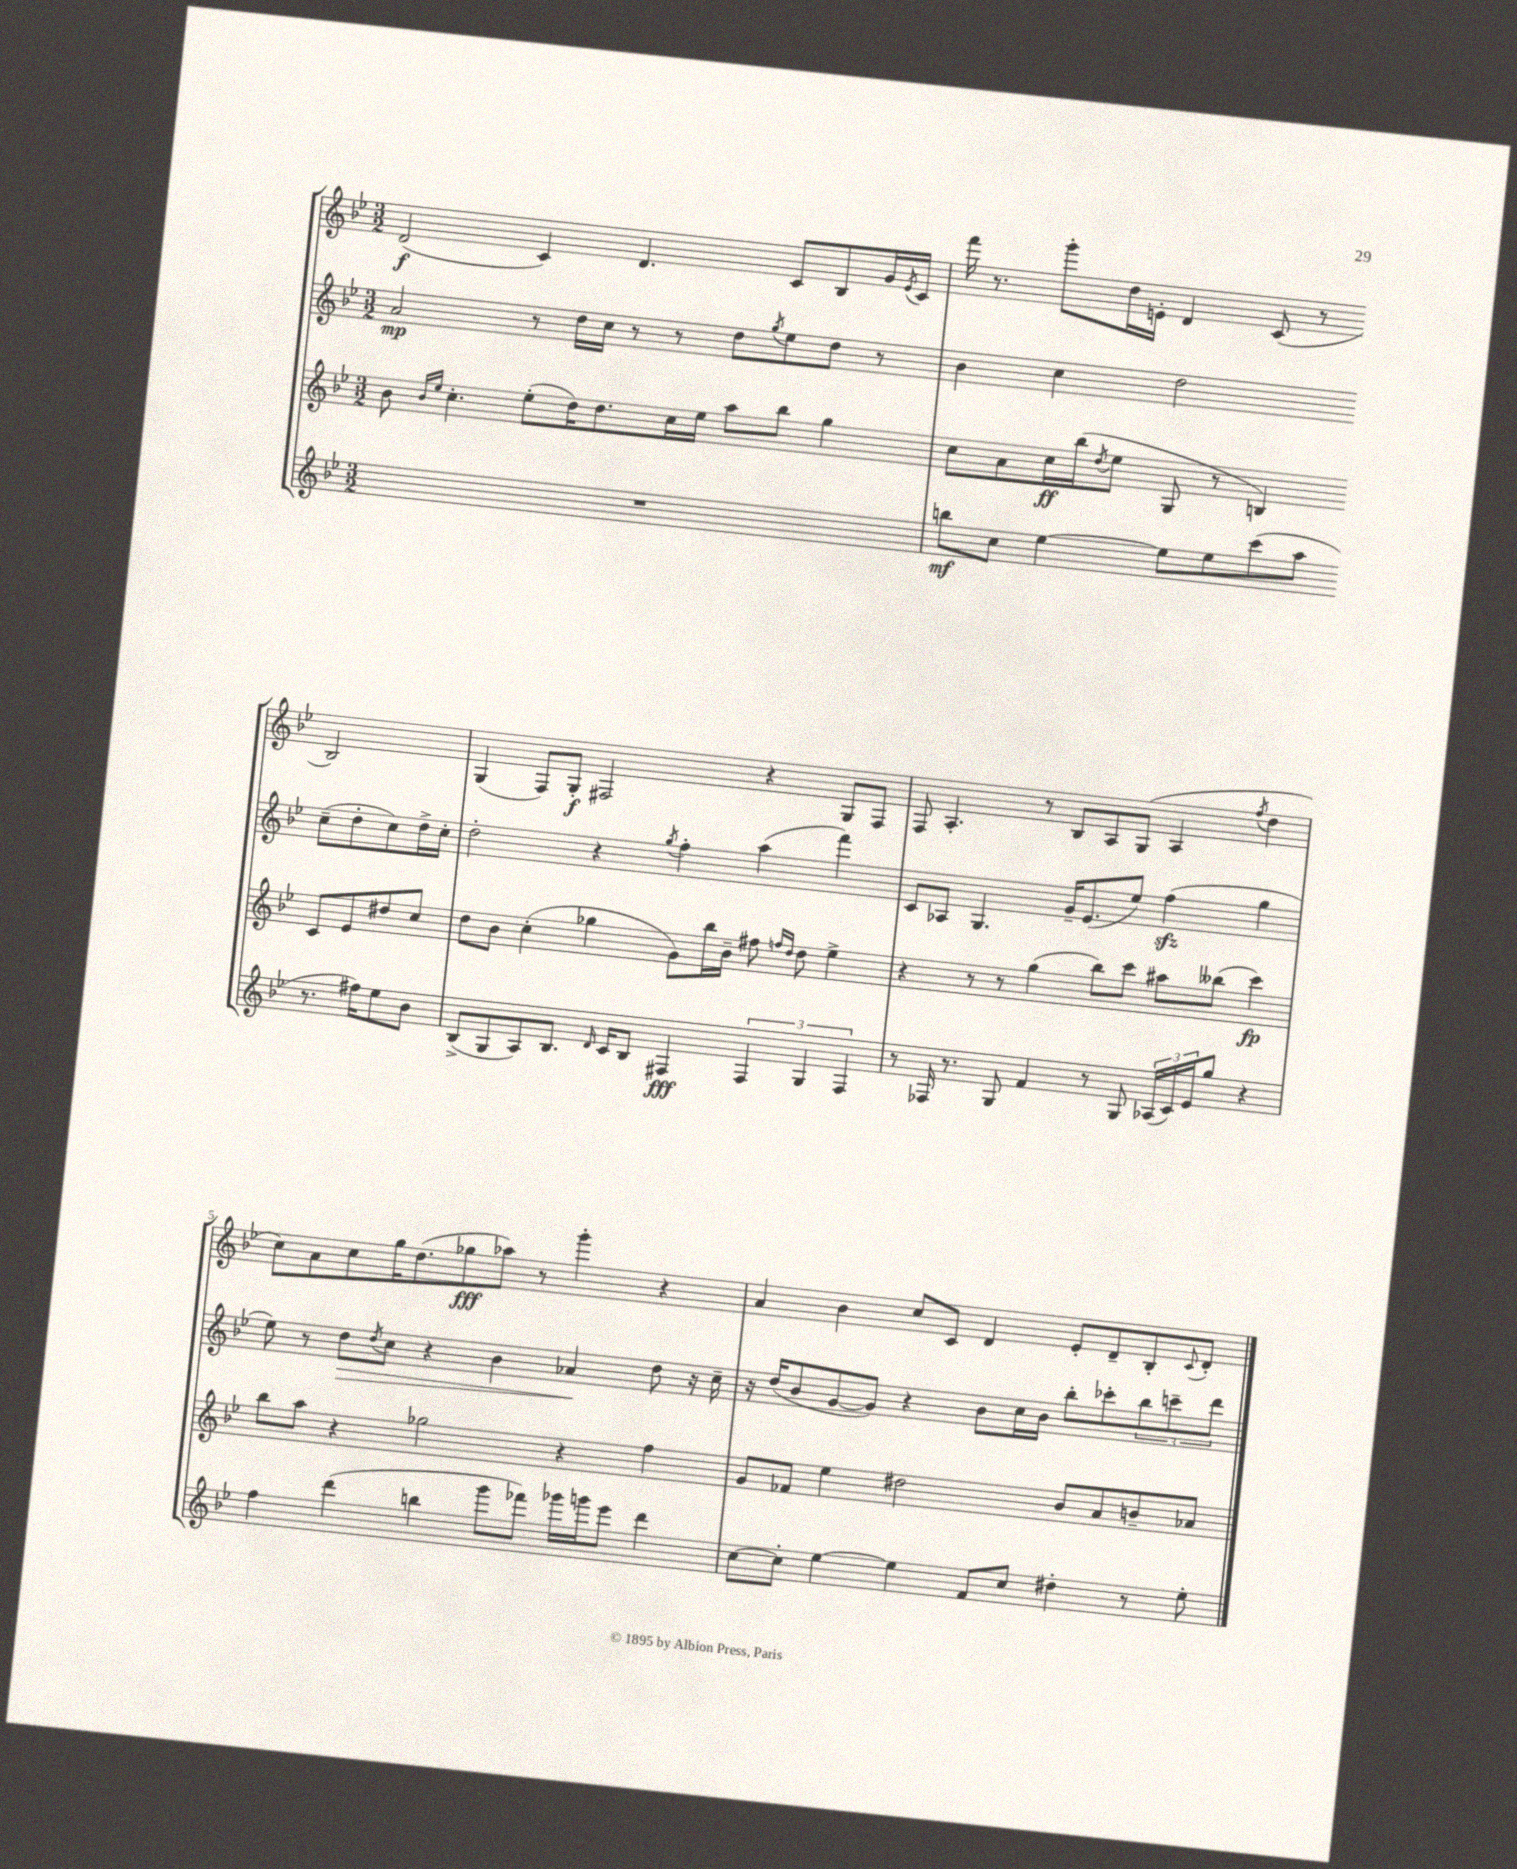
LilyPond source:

<<
\new StaffGroup <<
\new Staff = "s0" {
    \clef treble \key bes \major \numericTimeSignature \time 3/2
    d'2\f( c'4) d'4. c'8 bes8 g'16 \acciaccatura { ees'8 } c'16 |
    f'''16 r8. g'''8-. d''16 e'16-. d'4 c'8( r8 bes2) |
    g4( f8) g8-.\f fis2 r4 g8 fis8 |
    f8 a4.-. r8 bes8 a8 g8( a4 \acciaccatura { f''8 } d''4 |
    c''8) a'8 c''8 g''16 d''8.( ges''8\fff aes''8) r8 g'''4-. r4 |
    a'4 bes'4 c''8 c'8 d'4 ees'8-. d'8-- bes8-. \appoggiatura { c'8 } d'8-. \bar "|." |
}
\new Staff = "s1" {
    \clef treble \key bes \major \numericTimeSignature \time 3/2
    a'2\mp r8 d''16 c''16 r8 r8 d''8 \acciaccatura { g''8 } ees''8 d''8 r8 |
    bes'4 c''4 d''2 c''8--( d''8-. c''8) d''16-> c''16-. |
    d''2-. r4 \acciaccatura { g''8 } f''4-. a''4( f'''4) |
    c'8 aes8 g4. g'16-- ees'8.( ees''8) f''4\sfz( g''4 |
    ees''8) r8 d''8\> \acciaccatura { d''8 } c''8 r4 bes'4 aes'4\! d''8 r16 c''16-- |
    r16 d''16( bes'8 g'8~ g'8) r4 bes'8 c''16 bes'16 bes''8-. ces'''8-. \tuplet 3/2 { bes''8 c'''8-- d'''8 } \bar "|." |
}
\new Staff = "s2" {
    \clef treble \key bes \major \numericTimeSignature \time 3/2
    bes'8 \grace { bes'16 ees''16 } c''4.-. ees''8-.( d''16) d''8. c''16 ees''16 a''8 bes''8 g''4 |
    c''8 a'8 c''16\ff bes''16( \acciaccatura { d''8 } ees''8 g8 r8 b4) c'8 ees'8 dis''8 c''8 |
    d''8 bes'8 c''4-.( ges''4 g'8) bes''16 bes'16-- fis''8 \grace { f''16 d''16 } d''8 ees''4-> |
    r4 r8 r8 g''4( bes''8) c'''8 ais''8 beses''8( c'''4\fp) |
    bes''8 a''8 r4 ges''2 r4 f''4 |
    g'8 fes'8 ees''4 dis''2 bes'8 a'8 b'8-- aes'8 \bar "|." |
}
\new Staff = "s3" {
    \clef treble \key bes \major \numericTimeSignature \time 3/2
    R1. |
    b''8\mf c''8 ees''4~ ees''8 ees''8 c'''8( a''8 r8. fis''16) ees''8 bes'8 |
    bes8->( g8 a8) bes8. \grace { d'16 } c'16 bes8 fis4\fff \tuplet 3/2 { fis4 g4 fis4 } |
    r8 fes16 r8. g8 f'4 r8 g8 \tuplet 3/2 { aes16( c'16) ees'16 } g''8 r4 |
    f''4 d'''4( b''4 g'''8 fes'''8) ges'''16 g'''16 ees'''8 d'''4 |
    c''8~ c''8-. ees''4~ ees''4 f'8 c''8 dis''4-. r8 ees''8-. \bar "|." |
}
>>
>>
